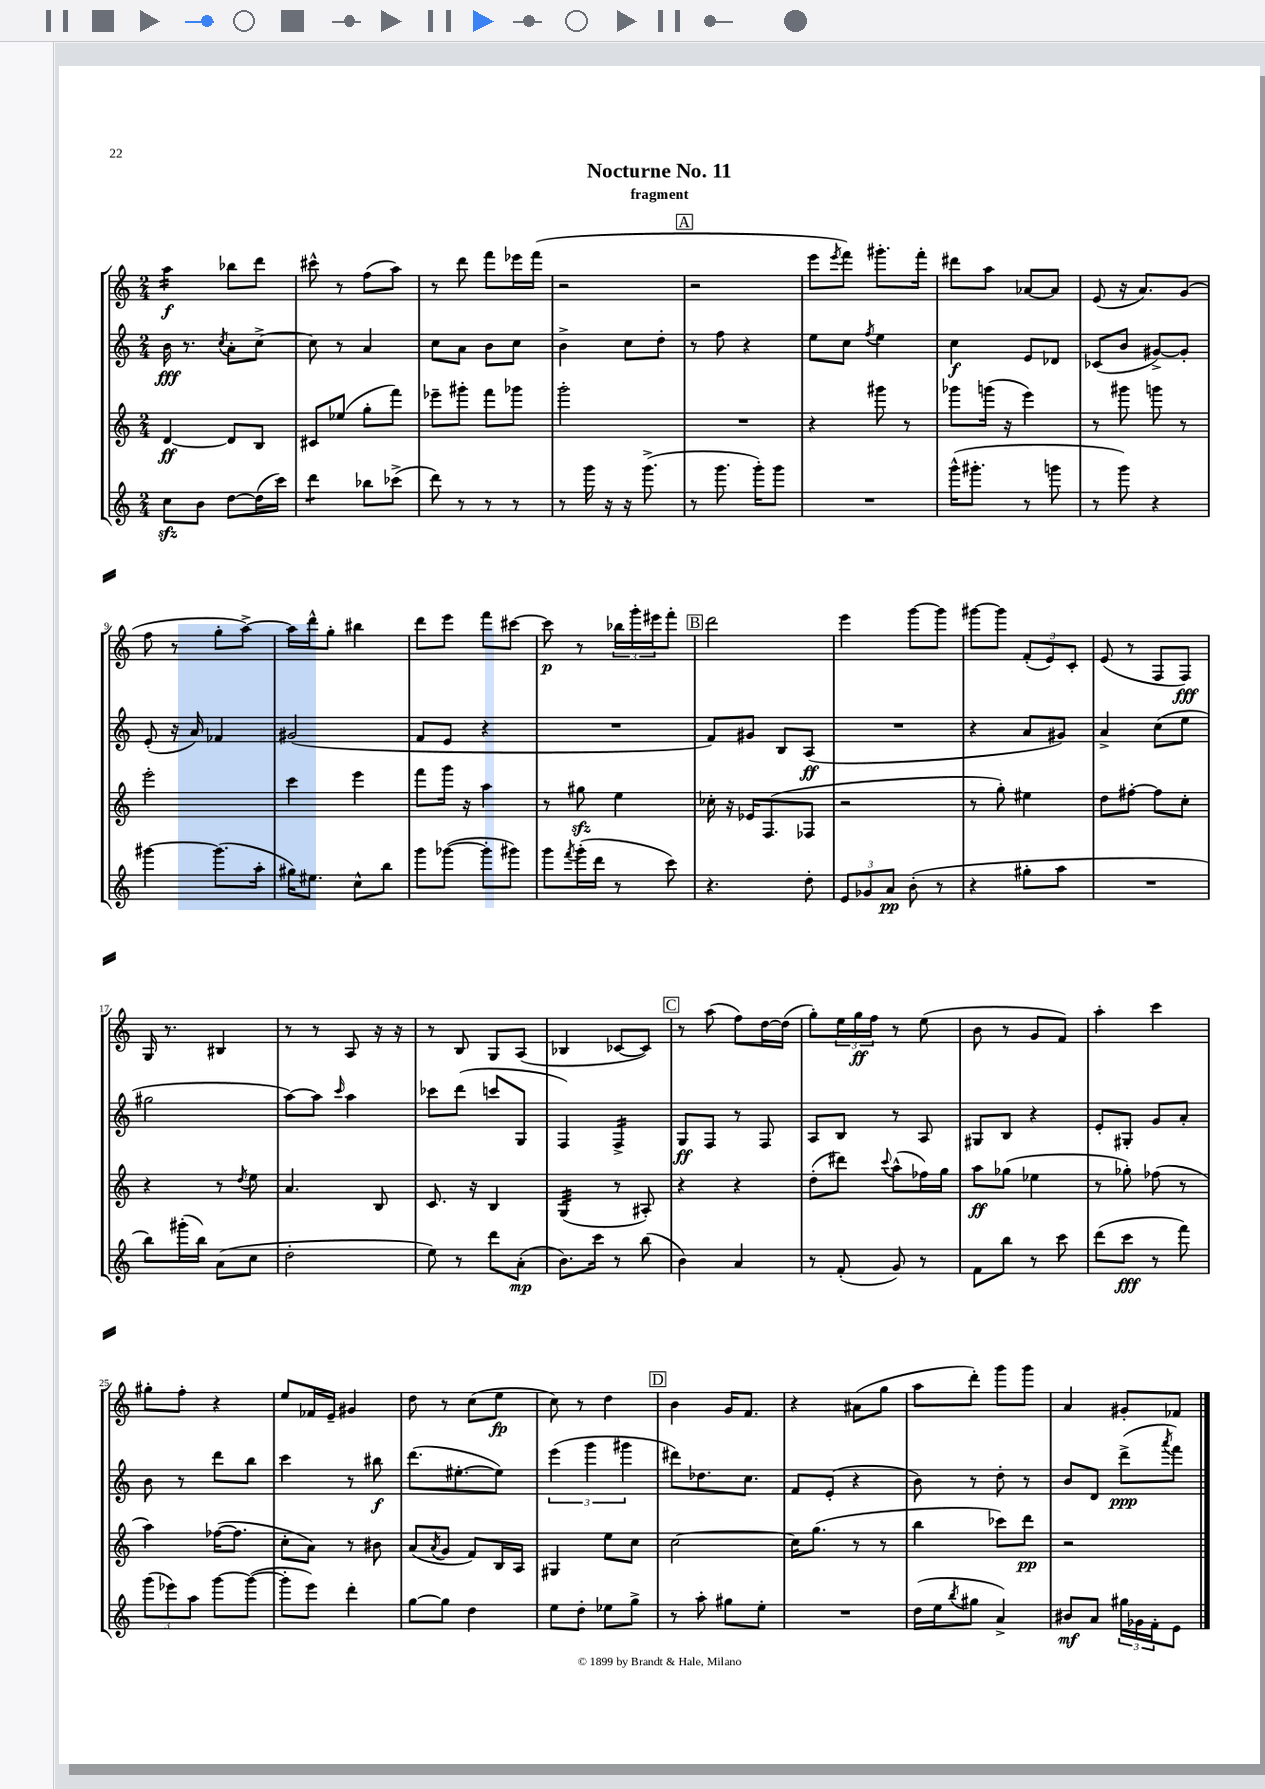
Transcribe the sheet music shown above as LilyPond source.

\header { title = "Nocturne No. 11" subtitle = "fragment" }
<<
\new StaffGroup <<
\new Staff = "s0" {
    \clef treble \key c \major \numericTimeSignature \time 2/4
    a''4:16\f bes''8 d'''8 |
    cis'''8-^ r8 f''8( a''8) |
    r8 d'''8 f'''8 ees'''16 f'''16( |
    r2 |
    \mark \markup { \box "A" } r2 |
    e'''8 \acciaccatura { e'''8 } f'''8) gis'''8.-. f'''16-. |
    dis'''8 a''8 aes'8~ aes'8 |
    e'8( r16 a'8.) g'8( |
    f''8 r8 g''8-. a''8~->) |
    a''16 d'''16-^ g''8-. bis''4 |
    d'''8 e'''8 f'''8 cis'''8~ |
    cis'''8\p r8 \tuplet 3/2 { bes''16 g'''16-. eis'''16 } f'''8-. |
    \mark \markup { \box "B" } d'''2 |
    e'''4 g'''8~ g'''8 |
    gis'''8~ gis'''8 \tuplet 3/2 { f'8-.( e'8) c'8-. } |
    e'8( r8 f8 f8\fff) |
    g16 r8. bis4 |
    r8 r8 a8 r16 r16 |
    r8 b8 g8 a8( |
    bes4 ces'8~ ces'8) |
    \mark \markup { \box "C" } r8 a''8( f''8) d''16~ d''16( |
    g''8-.) \tuplet 3/2 { e''16 g''16\ff f''16 } r8 e''8( |
    b'8 r8 g'8 f'8) |
    a''4-. c'''4 |
    gis''8-. f''8-. r4 |
    e''8 fes'16 e'16-- gis'4 |
    d''8 r8 c''8( e''8\fp |
    c''8) r8 d''4 |
    \mark \markup { \box "D" } b'4 g'16 f'8. |
    r4 ais'8( g''8 |
    a''8 d'''8-.) g'''8 g'''8 |
    a'4 gis'8-. fes'8 \bar "|." |
}
\new Staff = "s1" {
    \clef treble \key c \major \numericTimeSignature \time 2/4
    b'16\fff r8. \acciaccatura { c''8 } a'8-. c''8~-> |
    c''8 r8 a'4 |
    c''8 a'8 b'8 c''8 |
    b'4-> c''8 d''8-. |
    \mark \markup { \box "A" } r8 f''8 r4 |
    e''8 c''8 \acciaccatura { f''8 } e''4 |
    c''4\f e'8 des'8 |
    ces'8( b'8 gis'8~->) gis'8-. |
    e'8-.( r16 a'16) fes'4 |
    gis'2( |
    f'8 e'8 r4 |
    R2 |
    \mark \markup { \box "B" } f'8) gis'8 b8 a8\ff( |
    R2 |
    r4 a'8 gis'8) |
    a'4-> c''8( e''8 |
    gis''2 |
    a''8~) a''8 \grace { c'''16 } a''4 |
    ces'''8 d'''8( c'''8 g8 |
    f4) f4:16-> |
    \mark \markup { \box "C" } g8\ff f8 r8 f8 |
    a8 b8 r8 a8 |
    gis8 b8 r4 |
    e'8-. gis8-. g'8 a'8-. |
    b'8 r8 d'''8 b''8 |
    c'''4 r8 bis''8\f |
    d'''8.( eis''8.~-. eis''8) |
    \tuplet 3/2 { e'''4( g'''4 gis'''4 } |
    \mark \markup { \box "D" } dis'''8) des''8. c''8. |
    f'8 e'8-.( r4 |
    b'8) r8 d''8-. r8 |
    b'8 d'8 d'''8->\ppp( \acciaccatura { a'''8 } f'''8) \bar "|." |
}
\new Staff = "s2" {
    \clef treble \key c \major \numericTimeSignature \time 2/4
    d'4~\ff d'8 b8 |
    cis'8 ees''8( g''8-. f'''8) |
    ees'''8-- gis'''8-. f'''8 ges'''8 |
    g'''2-. |
    \mark \markup { \box "A" } R2 |
    r4 gis'''8 r8 |
    ges'''8 g'''16( r16 e'''4) |
    r8 gis'''8 g'''8 r8 |
    e'''2-. |
    c'''4 e'''4 |
    f'''8 g'''16 r16 a''4 |
    r8 gis''8\sfz e''4 |
    \mark \markup { \box "B" } ces''16-. r16 ees'16 f8.( fes8 |
    r2 |
    r8 g''8-.) eis''4 |
    d''8 fis''8~-. fis''8 c''8-. |
    r4 r8 \acciaccatura { d''8 } e''8 |
    a'4. b8 |
    c'8. r16 b4 |
    g4:32( r8 ais8-.) |
    \mark \markup { \box "C" } r4 r4 |
    d''8-.( dis'''8) \appoggiatura { c'''8 } a''8-^( fes''16) g''16 |
    a''8\ff ges''8( ees''4 |
    r8 ges''8-.) fes''8( r8 |
    a''4) fes''16~( fes''8. |
    c''8-. a'8) r8 bis'8 |
    a'8( \acciaccatura { a'8 } g'8 f'8) b16 a16 |
    gis4 e''8 c''8 |
    \mark \markup { \box "D" } c''2~ |
    c''16 g''8.( r8 r8 |
    b''4 ces'''8) d'''8\pp |
    r2 \bar "|." |
}
\new Staff = "s3" {
    \clef treble \key c \major \numericTimeSignature \time 2/4
    c''8\sfz b'8 d''8~ d''16( c'''16) |
    d'''4:8 bes''8 ces'''8->( |
    d'''8) r8 r8 r8 |
    r8 g'''16 r16 r16 g'''8.->( |
    \mark \markup { \box "A" } r8 g'''8. g'''16-.) g'''8 |
    R2 |
    g'''16-^( gis'''8.-. r8 g'''8 |
    r8 g'''8) r4 |
    gis'''4~ gis'''8.( a''16-. |
    gis''16) eis''8. c''8-^ b''8 |
    g'''8 ges'''8~( ges'''8-. gis'''8) |
    g'''8 \acciaccatura { f'''8 } g'''16-.( d'''16 r8 c'''8) |
    \mark \markup { \box "B" } r4. d''8-. |
    \tuplet 3/2 { e'8 ges'8 a'8\pp } b'8-.( r8 |
    r4 gis''8-. a''8 |
    R2 |
    b''8) gis'''16-.( b''16) a'8( c''8 |
    d''2-. |
    e''8) r8 d'''8 a'8-.\mp( |
    b'8.) c'''16 r8 b''8( |
    \mark \markup { \box "C" } b'4) a'4 |
    r8 f'8-.( g'8) r8 |
    f'8 b''8 r8 c'''8 |
    d'''8( c'''8\fff r8 f'''8) |
    \tuplet 3/2 { g'''8( ees'''8) a''8 } g'''8~ g'''8~( |
    g'''8-. e'''8) d'''4-. |
    g''8~ g''8 d''4 |
    e''8 d''8-. ees''8 g''8-> |
    \mark \markup { \box "D" } r8 a''8-. gis''8 e''8-. |
    R2 |
    d''16( e''16 \acciaccatura { b''8 } gis''8 a'4->) |
    bis'8\mf a'8 \tuplet 3/2 { gis''16 ges'16 f'16-. } e'8 \bar "|." |
}
>>
>>
